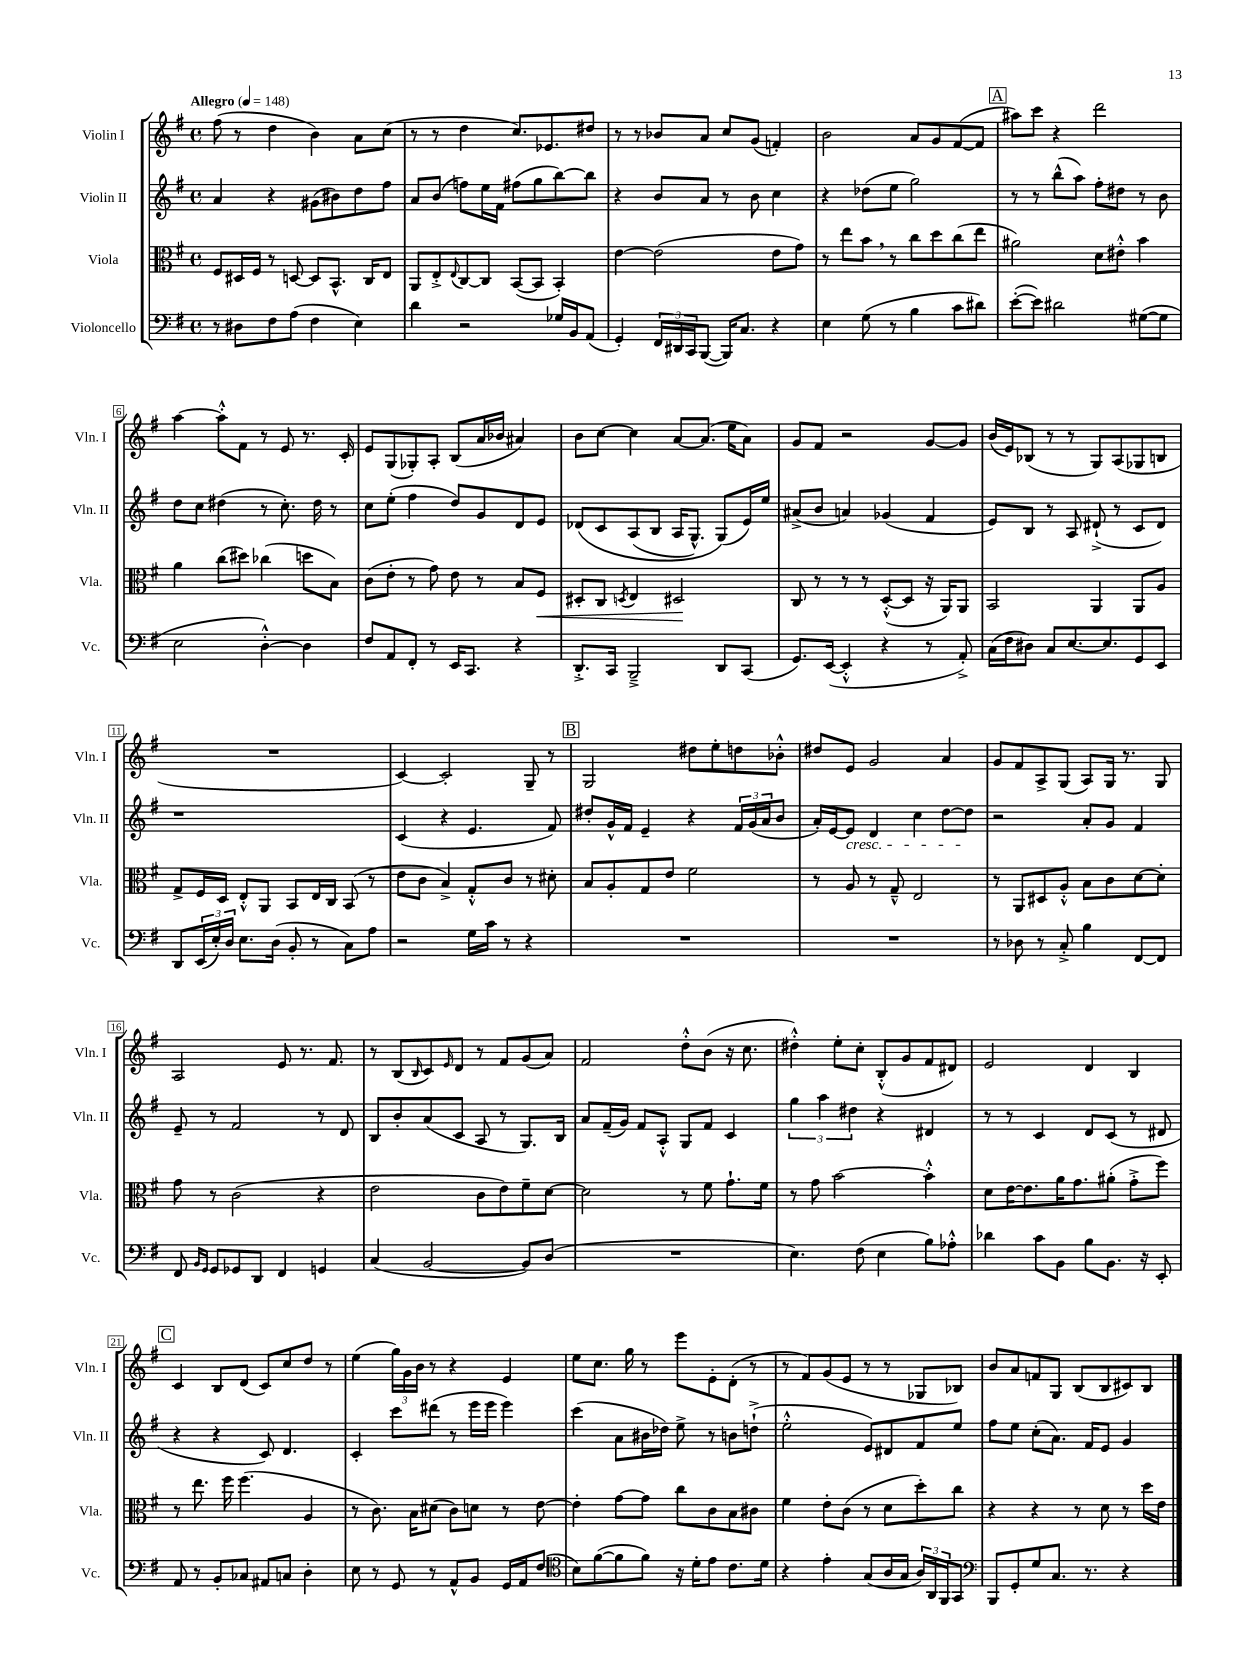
<<
\new StaffGroup <<
\new Staff = "s0" \with { instrumentName = "Violin I" shortInstrumentName = "Vln. I" } {
    \clef treble \key g \major \defaultTimeSignature \time 4/4 \tempo "Allegro" 4 = 148
    fis''8( r8 d''4 b'4) a'8 c''8( |
    r8 r8 d''4 c''8.) ees'8. dis''8 |
    r8 r8 bes'8 a'8 c''8 g'8( f'4-.) |
    b'2 a'8 g'8 fis'8~( fis'8 |
    \mark \markup { \box "A" } ais''8) c'''8 r4 d'''2 |
    a''4~ a''8-.-^ fis'8 r8 e'8 r8. c'16-. |
    e'8 g8( ges8-.) a8-. b8( a'16 bes'16 ais'4) |
    b'8 c''8~ c''4 a'8~ a'8.( e''16 a'8) |
    g'8 fis'8 r2 g'8~ g'8 |
    b'16( e'16) bes8( r8 r8 g8) a8( ges8 b8 |
    R1 |
    c'4~) c'2-. g8-- r8 |
    \mark \markup { \box "B" } g2 dis''8 e''8-. d''8 bes'8-.-^ |
    dis''8 e'8 g'2 a'4 |
    g'8 fis'8 a8-> g8( a8) g16 r8. g8 |
    a2 e'8 r8. fis'8. |
    r8 b8( \grace { b16 } c'8) \grace { e'16 } d'8 r8 fis'8 g'8( a'8) |
    fis'2 d''8-.-^ b'8( r16 c''8. |
    dis''4-.-^) e''8-. c''8-. b8-.-^( g'8 fis'8 dis'8) |
    e'2 d'4 b4 |
    \mark \markup { \box "C" } c'4 b8 d'8( c'8) c''8 d''8 r8 |
    e''4( \tuplet 3/2 { g''16) g'16 b'16 } r8 r4 e'4 |
    e''8 c''8. g''16 r8 e'''8 e'8-. d'8-.( r8 |
    r8 fis'8) g'8( e'8 r8 r8 ges8 bes8) |
    b'8 a'8 f'8 g8 b8( b8 cis'8) b8 \bar "|." |
}
\new Staff = "s1" \with { instrumentName = "Violin II" shortInstrumentName = "Vln. II" } {
    \clef treble \key g \major \defaultTimeSignature \time 4/4
    a'4 r4 gis'8( bis'8) d''8 fis''8 |
    a'8 b'8( f''8) e''16 fis'16 fis''8( g''8 b''8~) b''8 |
    r4 b'8 a'8 r8 b'8 c''4 |
    r4 des''8( e''8 g''2) |
    \mark \markup { \box "A" } r8 r8 b''8-^( a''8) fis''8-. dis''8 r8 b'8 |
    d''8 c''8 dis''4( r8 c''8.-.) dis''16 r8 |
    c''8 e''8-.( fis''4 d''8) g'8 d'8 e'8 |
    des'8\( c'8 a8( b8 a16 g8.-^) g8(\) e'16) e''16 |
    ais'8->( b'8 a'4) ges'4( fis'4 |
    e'8) b8 r8 a8 dis'8-!->( r8 c'8 dis'8) |
    r1 |
    c'4( r4 e'4. fis'8) |
    \mark \markup { \box "B" } dis''8-. g'16-^ fis'16 e'4-- r4 \tuplet 3/2 { fis'16 g'16( a'16 } b'8 |
    a'16-.) e'16~ e'8\cresc d'4 c''4 d''8~ d''8\! |
    r2 a'8-. g'8 fis'4 |
    e'8-- r8 fis'2 r8 d'8 |
    b8 b'8-. a'8( c'8 a8 r8 g8.) b16 |
    a'8 fis'16--( g'16) fis'8 a8-.-^ g8 fis'8 c'4 |
    \tuplet 3/2 { g''4 a''4 dis''4 } r4 dis'4 |
    r8 r8 c'4 d'8 c'8( r8 dis'8 |
    \mark \markup { \box "C" } r4 r4 c'8) d'4. |
    c'4-. c'''8 dis'''8( r8 e'''16 e'''16 e'''4) |
    c'''4( a'8 bis'16 des''16) e''8-> r8 b'8 d''8-!->( |
    e''2-.-^ e'8) dis'8 fis'8 e''8 |
    fis''8 e''8 c''8-.( a'8.) fis'16 e'8 g'4 \bar "|." |
}
\new Staff = "s2" \with { instrumentName = "Viola" shortInstrumentName = "Vla." } {
    \clef alto \key g \major \defaultTimeSignature \time 4/4
    fis8 dis16 fis16 r8 d8~ d8 b,8.-^ c16 e8 |
    a,8 e8-.-> \appoggiatura { e8 } c8~ c8 b,8~( b,8 b,4-.) |
    e'4~ e'2( e'8 g'8) |
    r8 e''8 b'8 \breathe r8 c''8 d''8 c''8( e''8 |
    \mark \markup { \box "A" } ais'2) d'8 eis'8-.-^ b'4 |
    a'4 c''8( dis''8) ces''4( d''8 b8) |
    c'8( e'8-. r8 g'8) e'8 r8 b8 fis8\< |
    dis8-. c8 \acciaccatura { d8 } e4 dis2\! |
    c8 r8 r8 r8 d8~-.-^( d8 r16 a,16) a,8 |
    b,2 a,4 a,8 a8 |
    g8-> fis16 d16 e8-.-^ a,8 b,8 e16 c16 b,8( r8 |
    e'8 c'8 b4->) g8-.-^ c'8 r8 dis'8-. |
    \mark \markup { \box "B" } b8 a8-. g8 e'8 fis'2 |
    r8 a8 r8 g8---^ e2 |
    r8 a,8 dis8 a8-.-^ b8 c'8 d'8~ d'8-. |
    g'8 r8 c'2( r4 |
    e'2 c'8 e'8) fis'8-- d'8~ |
    d'2 r8 fis'8 g'8.-! fis'16 |
    r8 g'8 b'2~ b'4-.-^ |
    d'8 e'16~ e'8. a'16 g'8. ais'8-.( g'8-.-> fis''8) |
    \mark \markup { \box "C" } r8 e''8. fis''16 fis''4.( a4 |
    r8 c'8.) b16 dis'8( c'8) d'8 r8 e'8~ |
    e'4-. g'8~ g'8 c''8 c'8 b8 cis'8 |
    fis'4 e'8-. c'8( r8 d'8 d''8-.) c''8 |
    r4 r4 r8 d'8 r8 d''16 e'16 \bar "|." |
}
\new Staff = "s3" \with { instrumentName = "Violoncello" shortInstrumentName = "Vc." } {
    \clef bass \key g \major \defaultTimeSignature \time 4/4
    r8 dis8 fis8 a8( fis4 e4) |
    d'4 r2 ges16 b,16 a,8( |
    g,4-.) \tuplet 3/2 { fis,16 dis,16 c,16 } b,,8~( b,,16) c8. r4 |
    e4 g8( r8 b4 c'8 dis'8) |
    \mark \markup { \box "A" } e'8~-.( e'8) dis'2 gis8~( gis8 |
    e2 d4~-.-^) d4 |
    fis8 a,8 fis,8-. r8 e,16 c,8. r4 |
    d,8.-.-> c,16 b,,2---> d,8 c,8( |
    g,8.) e,16~( e,4-.-^ r4 r8 a,8-.->) |
    c16( fis16 dis8) c8 e8.~ e8. g,8 e,8 |
    d,8 \tuplet 3/2 { e,16( e16-.) d16 } e8. d16( b,8-. r8 c8) a8 |
    r2 g16 c'16 r8 r4 |
    \mark \markup { \box "B" } R1 |
    R1 |
    r8 des8 r8 c8-.-> b4 fis,8~ fis,8 |
    fis,8 \grace { b,16 g,16 } g,8 ges,8 d,8 fis,4 g,4 |
    c4( b,2~ b,8) d8( |
    R1 |
    e4.) fis8( e4 b8) aes8-.-^ |
    des'4 c'8 b,8 b8 b,8. r16 e,8-. |
    \mark \markup { \box "C" } a,8 r8 b,8-. ces8 ais,8 c8 d4-. |
    e8 r8 g,8 r8 a,8-^ b,8 g,16 a,16 fis8( |
    \clef tenor b8) fis'8~( fis'8 fis'8) r16 d'16-. e'8 c'8. d'16 |
    r4 e'4-. g8( a16 g16 \tuplet 3/2 { a16) a,16 fis,16 } g,8 |
    \clef bass b,,8 g,8-. g8 c8. r8. r4 \bar "|." |
}
>>
>>
\layout { \context { \Score \override BarNumber.stencil = #(make-stencil-boxer 0.1 0.3 ly:text-interface::print) } }
